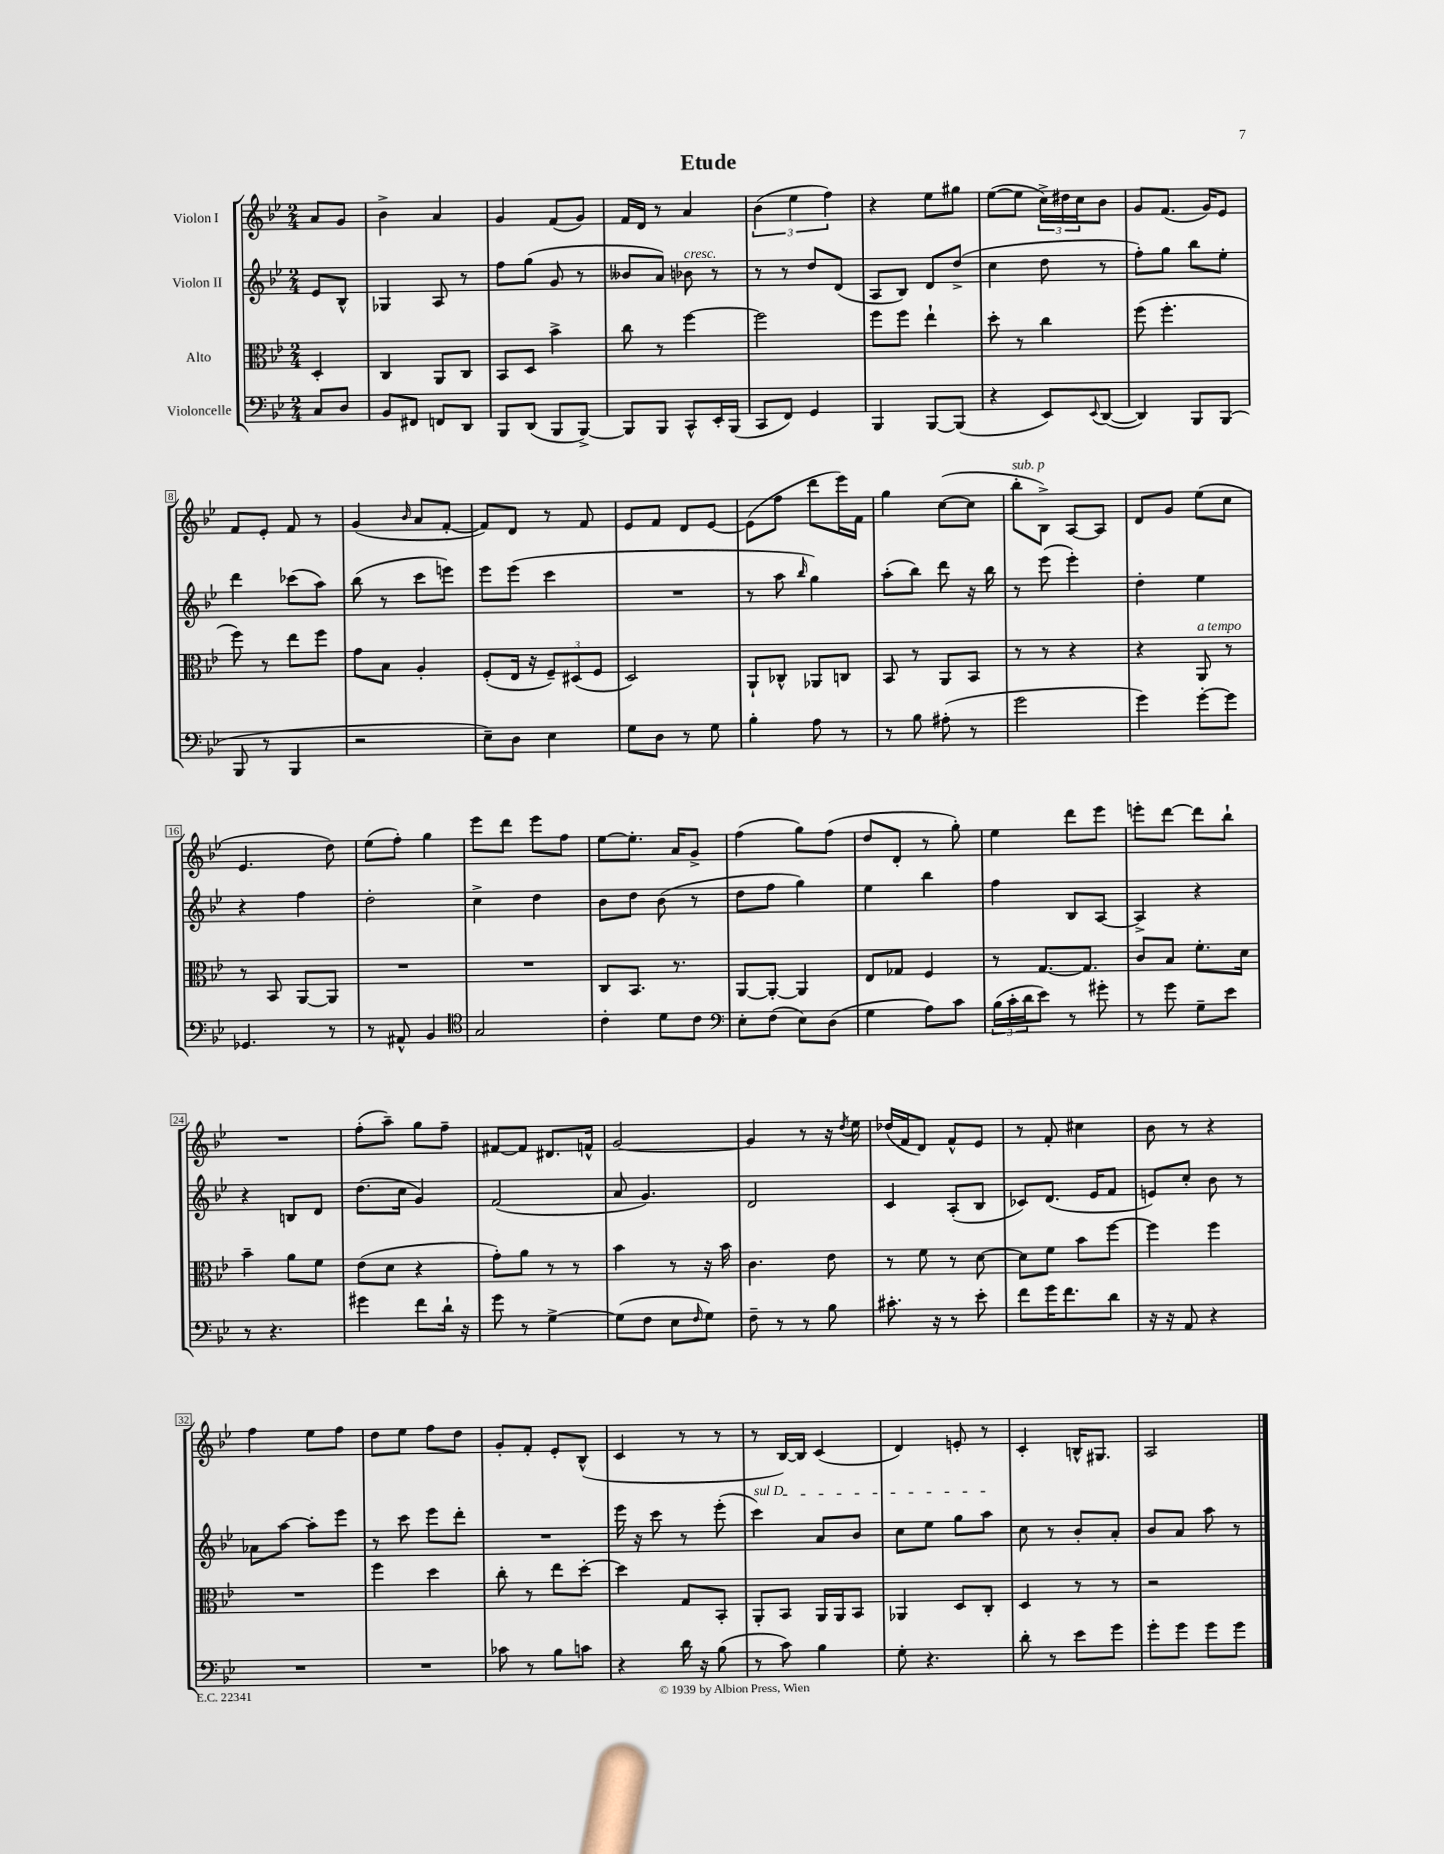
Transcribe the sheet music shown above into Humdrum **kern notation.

**kern	**kern	**kern	**kern
*part4	*part3	*part2	*part1
*staff4	*staff3	*staff2	*staff1
*I"Violoncelle	*I"Alto	*I"Violon II	*I"Violon I
*clefF4	*clefC3	*clefG2	*clefG2
*k[b-e-]	*k[b-e-]	*k[b-e-]	*k[b-e-]
*M2/4	*M2/4	*M2/4	*M2/4
=	=	=	=
8C/L	4D'/	8e-/L	8a/L
8D/J	.	8B-^^/J	8g/J
=1	=1	=1	=1
8BB-/L	4C/	4G-X/	4b-^\
8FF#X/J	.	.	.
8FFn/L	8AA/L	8A/	4a/
8DD/J	8C/J	8r	.
=2	=2	=2	=2
8BBB-/L	8BB-/L	8ff\L	4g/
(8DD/J	8D/J	(8gg\J	.
8BBB-/L	4b-^\	8g/	(8f/L
[8BBB-^/J)	.	8r	8g/J)
=3	=3	=3	=3
8BBB-/L]	8cc\	8b--X/L	16f/LL
.	.	.	16d/JJ
8BBB-/J	8r	8a/J)	8r
!	!	!LO:TX:a:i:t=cresc.	!
8CC^^/L	[4ff\	8b-X\	4a/
16EE-'/L	.	8r	.
(16BBB-/JJ	.	.	.
=4	=4	=4	=4
8CC/L	2ff\]	8r	(6b-\
8FF/J)	.	8r	.
.	.	.	6ee-\
4GG/	.	8dd/L	.
.	.	.	6ff\)
.	.	(8d/J	.
=5	=5	=5	=5
4BBB-/	8ff\L	8A/L	4r
.	8ff\J	8B-/J)	.
[8BBB-/L	4ee-`\	8d/L	8ee-\L
(8BBB-/J]	.	(8dd^/J	8gg#X\J
=6	=6	=6	=6
4r	8dd'\	4cc\	([8ee-\L
.	8r	.	8ee-\J]
8EE-/L)	4cc\	8dd\	24cc^\LL)
.	.	.	24dd#X\
.	.	.	24cc\J
8qqEE-/	.	.	.
([8DD/J	.	8r	8b-\J
=7	=7	=7	=7
4DD/])	(8ff\	8ff'\L)	8g/L
.	4.ff'\	8gg\J	(8.f/J
8BBB-/L	.	8bb-\L	.
.	.	.	16g/KL)
(8BBB-/J	.	8ee-'\J	8e-/J
!!LO:LB:g=z
=8	=8	=8	=8
8BBB-/	8ff\)	4ddd\	8f/L
8r	8r	.	8e-'/J
4BBB-/	8ee-\L	(8ccc-X\L	8f/
.	8ff\J	8aa\J)	8r
=9	=9	=9	=9
2r	8g\L	(8bb-\	(4g/
.	8B-\J	8r	.
.	.	.	16qqb-/
.	4A'/	8ccc\L	8a/L
.	.	8eeen\J)	[8f'/J
=10	=10	=10	=10
8E-~\L)	(8F'/L	8eee-\L	8f/L])
8D\J	16E-/Jk	(8eee-\J	8d/J
.	16r	.	.
4E-\	12F~/L)	4ccc\	8r
.	(12D#X/	.	.
.	.	.	8f/
.	12F/J	.	.
=11	=11	=11	=11
8G\L	2D/)	2r	8e-/L
8D\J	.	.	8f/J
8r	.	.	8d/L
8G\	.	.	[8e-/J
=12	=12	=12	=12
4B-'\	8AA`/L	8r	(8e-\L]
.	8C-X^^/J	8aa\	8ff\J
.	.	16qqbb-/	.
8A\	8AA-X/L	4gg\)	8ddd\L
8r	8Cn/J	.	16eee-\L)
.	.	.	16f\JJ
=13	=13	=13	=13
8r	8BB-/	(8aa'\L	4gg\
8B-\	8r	8bb-\J)	.
(8A#X'\	8AA/L	8ddd\	([8cc\L
8r	8BB-/J	16r	8cc\J]
.	.	16bb-\	.
=14	=14	=14	=14
!	!	!	!LO:TX:a:i:t=sub. p
2g\	8r	8r	8bb-'\L
.	8r	(8eee-\	8B-^\J)
.	4r	4eee-'\)	[8A/L
.	.	.	8A/J]
=15	=15	=15	=15
4g\)	4r	4dd'\	8d/L
.	.	.	8g/J
!	!LO:TX:a:i:t=a tempo	!	!
[8g'\L	8AA/	4ee-\	(8ee-\L
8g\J]	8r	.	8cc\J
!!LO:LB:g=z
=16	=16	=16	=16
4.GG-X/	8r	4r	4.e-/
.	8BB-/	.	.
.	[8AA/L	4ff\	.
8r	8AA/J]	.	8dd\)
=17	=17	=17	=17
8r	2r	2dd'\	(8ee-\L
8AA#X^^/	.	.	8ff'\J)
4BB-/	.	.	4gg\
=18	=18	=18	=18
*clefC4	*	*	*
2G/	2r	4cc^\	8eee-\L
.	.	.	8ddd\J
.	.	4dd\	8eee-\L
.	.	.	8ff\J
=19	=19	=19	=19
4c'\	8C/L	8b-\L	[8ee-\L
.	8.BB-/J	8dd\J	8.ee-'\J]
8d\L	.	(8b-\	.
.	8.r	.	16a/KL
8c\J	.	8r	8g^/J
=20	=20	=20	=20
*clefF4	*	*	*
8E-'\L	[8AA/L	8dd\L	(4ff\
(8F\J	8AA'/J_	8ff\J	.
8E-\L)	4AA/]	4gg\)	8gg\L)
(8D\J	.	.	(8ff\J
=21	=21	=21	=21
4G\	8E-/L	4ee-\	8dd/L
.	8G-X/J	.	8d'/J
8A\L)	4F/	4bb-\	8r
8c\J	.	.	8gg'\)
=22	=22	=22	=22
(24B-\LL	8r	4ff\	4ee-\
24c'\	.	.	.
24d\J	.	.	.
8e-\J)	[8.G/L	.	.
8r	.	8B-/L	8ddd\L
.	8.G/J]	.	.
8g#X'\	.	[8A/J	8eee-\J
=23	=23	=23	=23
8r	8c/L	4A^/]	8eeen'\L
8g\	8B-/J	.	[8ddd\J
8G~\L	8.f'\L	4r	8ddd\L]
8e-\J	.	.	8bb-`\J
.	16d\Jk	.	.
!!LO:LB:g=z
=24	=24	=24	=24
8r	4b-~\	4r	2r
4.r	.	.	.
.	8a\L	8Bn/L	.
.	8f\J	8d/J	.
=25	=25	=25	=25
4g#X\	(8e-\L	(8.dd\L	(8ff'\L
.	8d\J	.	8aa~\J)
.	.	16cc\Jk	.
8f\L	4r	4g/)	8gg\L
16d`\Jk	.	.	8ff~\J
16r	.	.	.
=26	=26	=26	=26
8g\	8g'\L)	(2f/	[8f#X/L
8r	8a\J	.	8f#/J]
[4G^\	8r	.	8.d#X/L
.	8r	.	.
.	.	.	16fn^^/Jk
=27	=27	=27	=27
(8G\L]	4b-\	8a/	[2g/
8F\J	.	4.g/)	.
8E-\L	8r	.	.
16qqF/	.	.	.
8G\J)	16r	.	.
.	16b-\	.	.
=28	=28	=28	=28
8F~\	4.c\	2d/	4g/]
8r	.	.	.
8r	.	.	8r
8B-\	8e-\	.	16r
.	.	.	8qdd/
.	.	.	16ee-\
=29	=29	=29	=29
8.c#X'\	8r	4c/	(16dd-X/LL
.	.	.	16f/J
.	8f\	.	8d/J)
16r	.	.	.
8r	8r	(8A'/L	8f^^/L
8e-'\	[8d\	8B-/J	8e-/J
=30	=30	=30	=30
8f\L	8d\L]	8c-X/L)	8r
16g\K	8f\J	(8.d/J	8f'/
8.f\	.	.	.
.	8b-\L	.	4cc#X\
.	.	16e-/KL	.
8d\J	[8ff\J	8f/J	.
=31	=31	=31	=31
16r	4ff\]	8en/L)	8b-\
16r	.	.	.
8AA/	.	8cc'/J	8r
4r	4ff\	8b-\	4r
.	.	8r	.
!!LO:LB:g=z
=32	=32	=32	=32
2r	2r	8a-X\L	4ff\
.	.	[8aa\J	.
.	.	8aa'\L]	8ee-\L
.	.	8eee-\J	8ff\J
=33	=33	=33	=33
2r	4ff\	8r	8dd\L
.	.	8ccc\	8ee-\J
.	4dd\	8eee-\L	8ff\L
.	.	8ddd'\J	8dd\J
=34	=34	=34	=34
8c-X\	8cc'\	2r	8g'/L
8r	8r	.	8f'/J
8B-\L	8ee-\L	.	8e-'/L
8cn\J	[8dd'\J	.	(8B-^^/J
=35	=35	=35	=35
4r	4dd\]	16eee-\	4c/
.	.	16r	.
.	.	8ccc\	.
16d\	8G/L	8r	8r
16r	.	.	.
(8B-\	8BB-'/J	(8eee-'\	8r
=36	=36	=36	=36
!	!	!LO:TX:a:i:t=sul D	!
8r	8AA'/L	4ccc\)	8r
8c\)	8BB-/J	.	[16B-/LL)
.	.	.	16B-/JJ]
4B-\	16AA/LL	8a/L	(4c/
.	16AA/J	.	.
.	8BB-/J	8b-/J	.
=37	=37	=37	=37
8G'\	4AA-X/	8cc\L	4d/)
4.r	.	8ee-\J	.
.	8D/L	8gg\L	8en'/
.	8C'/J	8aa\J	8r
=38	=38	=38	=38
8d'\	4D/	8cc\	4c'/
8r	.	8r	.
8e-\L	8r	8b-'/L	16Bn^^/KL
.	.	.	8.G#X/J
8g\J	8r	8a'/J	.
=39	=39	=39	=39
8g'\L	2r	8b-/L	2A/
8g\J	.	8a/J	.
8g\L	.	8aa\	.
8g\J	.	8r	.
==	==	==	==
*-	*-	*-	*-
